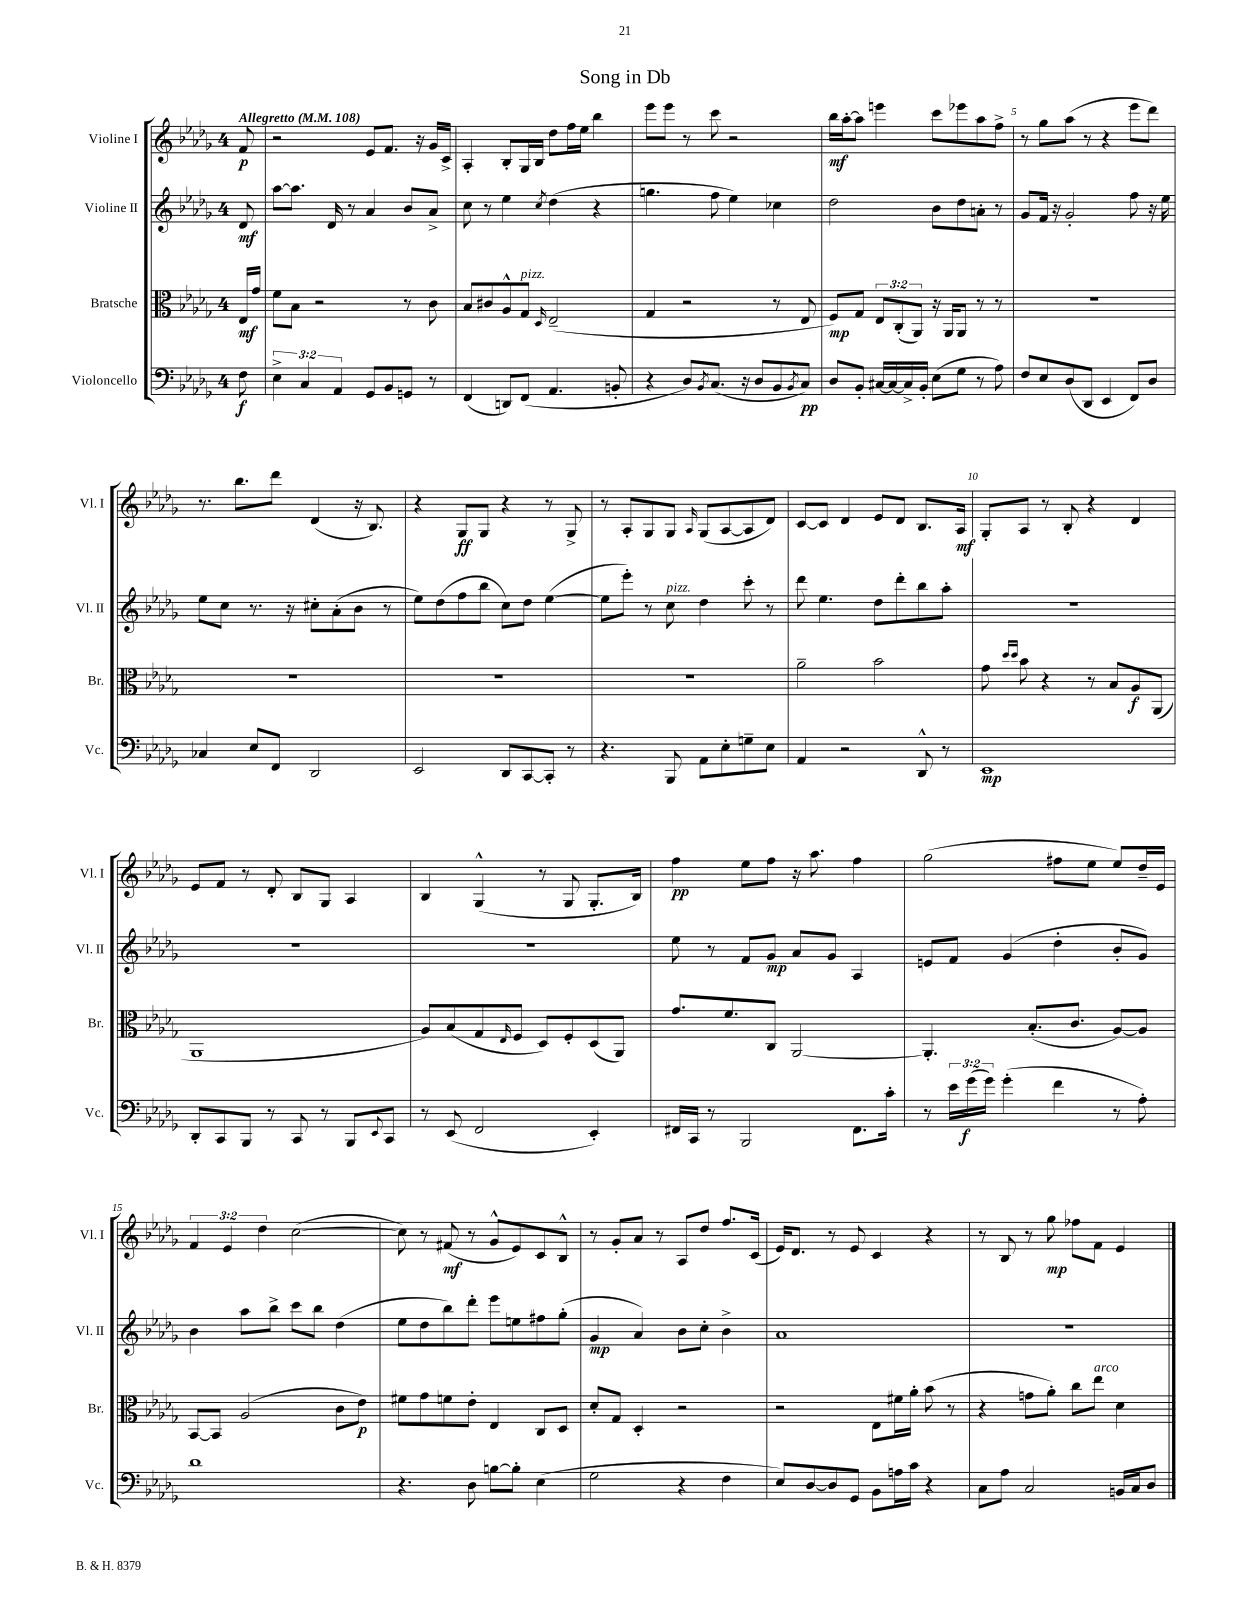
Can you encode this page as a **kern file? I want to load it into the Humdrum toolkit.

**kern	**dynam	**kern	**dynam	**kern	**dynam	**kern	**dynam
*part4	*part4	*part3	*part3	*part2	*part2	*part1	*part1
*staff4	*staff4	*staff3	*staff3	*staff2	*staff2	*staff1	*staff1
*I"Violoncello	*	*I"Bratsche	*	*I"Violine II	*	*I"Violine I	*
*I'Vc.	*	*I'Br.	*	*I'Vl. II	*	*I'Vl. I	*
*clefF4	*	*clefC3	*	*clefG2	*	*clefG2	*
*k[b-e-a-d-g-]	*	*k[b-e-a-d-g-]	*	*k[b-e-a-d-g-]	*	*k[b-e-a-d-g-]	*
*M4/4	*	*M4/4	*	*M4/4	*	*M4/4	*
*MM108	*	*MM108	*	*MM108	*	*MM108	*
=	=	=	=	=	=	=	=
!	!	!	!	!	!	!LO:TX:a:B:t=Allegretto	!
8F\	f	16E-/LL	mf	8d-/	mf	8f/	p
.	.	16g-/JJ	.	.	.	.	.
=1	=1	=1	=1	=1	=1	=1	=1
6E-^\	.	8f\L	.	[8aa-\L	.	2r	.
.	.	8B-\J	.	8.aa-\J]	.	.	.
6C/	.	.	.	.	.	.	.
.	.	2r	.	.	.	.	.
.	.	.	.	16d-/	.	.	.
6AA-/	.	.	.	.	.	.	.
.	.	.	.	8r	.	.	.
8GG-/L	.	.	.	4a-/	.	8e-/L	.
8BB-/	.	.	.	.	.	8.f/J	.
8GGn/J	.	8r	.	8b-/L	.	.	.
.	.	.	.	.	.	16r	.
8r	.	8c\	.	8a-^/J	.	16g-/LL	.
.	.	.	.	.	.	16c^/JJ	.
=2	=2	=2	=2	=2	=2	=2	=2
(4FF/	.	8B-/L	.	8cc\	.	4A-'/	.
.	.	8c#X/	.	8r	.	.	.
8DDn/L)	.	8A-^^/	.	4ee-\	.	8B-'/L	.
!	!	!LO:TX:a:i:t=pizz.	!	!	!	!	!
(8FF/J	.	8G-/J	.	.	.	16G-/L	.
.	.	.	.	.	.	16B-/JJ	.
.	.	16qqD-/	.	8qcc/	.	.	.
4.AA-/	.	(2E-~/	.	(4dd-\	.	8dd-\L	.
.	.	.	.	.	.	16ff\L	.
.	.	.	.	.	.	16ee-\JJ	.
.	.	.	.	4r	.	4bb-\	.
8BBn'/	.	.	.	.	.	.	.
=3	=3	=3	=3	=3	=3	=3	=3
4r	.	4G-/	.	4.ggn\	.	8eee-\L	.
.	.	.	.	.	.	8eee-\J	.
8D-/L)	.	2r	.	.	.	8r	.
8qBB-/	.	.	.	.	.	.	.
(8.C/J	.	.	.	8ff\	.	8ccc\	.
.	.	.	.	4ee-\)	.	2r	.
16r	.	.	.	.	.	.	.
8D-/L	.	.	.	.	.	.	.
8BB-/	.	8r	.	4cc-X\	.	.	.
8qBB-/	.	.	.	.	.	.	.
8C/J)	pp	8E-/	.	.	.	.	.
=4	=4	=4	=4	=4	=4	=4	=4
8D-/L	.	8F/L)	mp	2dd-\	.	16bb-\LL	mf
.	.	.	.	.	.	[16aa-'\J	.
8BB-'/J	.	8G-/J	.	.	.	8aa-\J]	.
[16C#X/LL	.	12E-/L	.	.	.	4eeen\	.
16C#/_	.	.	.	.	.	.	.
.	.	(12C'/	.	.	.	.	.
16C#^/]	.	.	.	.	.	.	.
.	.	12AA-/J)	.	.	.	.	.
16BB-'/JJ	.	.	.	.	.	.	.
(8E-\L	.	16r	.	8b-\L	.	8ccc\L	.
.	.	16AA-/KL	.	.	.	.	.
8G-\J	.	8AA-/J	.	8dd-\	.	8eee-X\	.
8r	.	8r	.	8an'\J	.	8aa-\	.
8A-\)	.	8r	.	8r	.	8ff^\J	.
=5	=5	=5	=5	=5	=5	=5	=5
8F/L	.	1r	.	8g-/L	.	8r	.
8E-/	.	.	.	16f/Jk	.	8gg-\L	.
.	.	.	.	16r	.	.	.
(8D-/	.	.	.	2g-'/	.	(8aa-\J	.
8DD-/J	.	.	.	.	.	8r	.
4EE-/	.	.	.	.	.	4r	.
8FF/L)	.	.	.	8ff\	.	8eee-\L	.
8D-/J	.	.	.	16r	.	8ddd-\J)	.
.	.	.	.	16ee-\	.	.	.
!!LO:LB:g=z
=6	=6	=6	=6	=6	=6	=6	=6
4C-X/	.	1r	.	8ee-\L	.	8.r	.
.	.	.	.	8cc\J	.	.	.
.	.	.	.	.	.	8.bb-\L	.
8E-/L	.	.	.	8.r	.	.	.
8FF/J	.	.	.	.	.	8ddd-\J	.
.	.	.	.	16r	.	.	.
2DD-/	.	.	.	8cc#X'\L	.	(4d-/	.
.	.	.	.	(8a-'\	.	.	.
.	.	.	.	8b-\J	.	16r	.
.	.	.	.	.	.	8.B-/)	.
.	.	.	.	8r	.	.	.
=7	=7	=7	=7	=7	=7	=7	=7
2EE-/	.	1r	.	8ee-\L)	.	4r	.
.	.	.	.	(8dd-\	.	.	.
.	.	.	.	8ff\	.	8G-/L	ff
.	.	.	.	8bb-\J	.	8G-/J	.
8DD-/L	.	.	.	8cc\L)	.	4r	.
[8CC/	.	.	.	8dd-\J	.	.	.
8CC'/J]	.	.	.	([4ee-\	.	8r	.
8r	.	.	.	.	.	8G-^/	.
=8	=8	=8	=8	=8	=8	=8	=8
4.r	.	1r	.	8ee-\L]	.	8r	.
.	.	.	.	8eee-'\J)	.	8A-'/L	.
.	.	.	.	8r	.	8G-/	.
!	!	!	!	!LO:TX:a:i:t=pizz.	!	!	!
8BBB-/	.	.	.	8cc\	.	8G-/J	.
.	.	.	.	.	.	16qqA-/	.
8AA-\L	.	.	.	4dd-\	.	(8G-/L	.
8E-'\	.	.	.	.	.	[8A-/	.
8Gn~\	.	.	.	8ccc'\	.	8A-/]	.
8E-\J	.	.	.	8r	.	8d-/J)	.
=9	=9	=9	=9	=9	=9	=9	=9
4AA-/	.	2a-~\	.	8ddd-\	.	[8c/L	.
.	.	.	.	4.ee-\	.	8c/J]	.
2r	.	.	.	.	.	4d-/	.
.	.	2b-\	.	8dd-\L	.	8e-/L	.
.	.	.	.	8ddd-'\	.	8d-/J	.
8DD-^^/	.	.	.	8bb-\	.	8.B-/L	.
8r	.	.	.	8aa-'\J	.	.	.
.	.	.	.	.	.	16A-/Jk	mf
=10	=10	=10	=10	=10	=10	=10	=10
1EE-	mp	8g-\	.	1r	.	8G-'/L	.
.	.	16qqdd-/LL	.	.	.	.	.
.	.	16qqdd-/JJ	.	.	.	.	.
.	.	8b-\	.	.	.	8A-/J	.
.	.	4r	.	.	.	8r	.
.	.	.	.	.	.	8B-'/	.
.	.	8r	.	.	.	4r	.
.	.	8B-/L	.	.	.	.	.
.	.	8A-/	f	.	.	4d-/	.
.	.	(8AA-/J	.	.	.	.	.
!!LO:LB:g=z
=11	=11	=11	=11	=11	=11	=11	=11
8DD-'/L	.	1AA-	.	1r	.	8e-/L	.
8CC/	.	.	.	.	.	8f/J	.
8BBB-/J	.	.	.	.	.	8r	.
8r	.	.	.	.	.	8d-'/	.
8CC/	.	.	.	.	.	8B-/L	.
8r	.	.	.	.	.	8G-/J	.
8BBB-/L	.	.	.	.	.	4A-/	.
8qqEE-/	.	.	.	.	.	.	.
8CC/J	.	.	.	.	.	.	.
=12	=12	=12	=12	=12	=12	=12	=12
8r	.	8A-/L)	.	1r	.	4B-/	.
(8EE-/	.	(8B-/	.	.	.	.	.
2FF/	.	8G-/	.	.	.	(4G-^^/	.
.	.	16qqE-/	.	.	.	.	.
.	.	8F/J	.	.	.	.	.
.	.	8D-/L)	.	.	.	8r	.
.	.	8F'/	.	.	.	8G-/	.
4EE-'/)	.	(8D-/	.	.	.	8.G-'/L	.
.	.	8AA-/J)	.	.	.	.	.
.	.	.	.	.	.	16B-/Jk)	.
=13	=13	=13	=13	=13	=13	=13	=13
16FF#X/LL	.	8.g-/L	.	8ee-\	.	4ff\	pp
16CC/JJ	.	.	.	.	.	.	.
8r	.	.	.	8r	.	.	.
.	.	8.f/	.	.	.	.	.
2BBB-/	.	.	.	8f/L	.	8ee-\L	.
.	.	8C/J	.	8g-/J	mp	8ff\J	.
.	.	[2AA-/	.	8a-/L	.	16r	.
.	.	.	.	.	.	8.aa-\	.
.	.	.	.	8g-/J	.	.	.
8.FF#\L	.	.	.	4A-/	.	4ff\	.
16c'\Jk	.	.	.	.	.	.	.
=14	=14	=14	=14	=14	=14	=14	=14
8r	.	4.AA-'/]	.	8en/L	.	(2gg-\	.
24e-\LL	.	.	.	8f/J	.	.	.
(24g-\	f	.	.	.	.	.	.
24g-\JJ)	.	.	.	.	.	.	.
(4g-'\	.	.	.	(4g-/	.	.	.
.	.	(8.B-'/L	.	.	.	.	.
4f\	.	.	.	4dd-'\	.	8ff#X\L	.
.	.	8.c/J	.	.	.	.	.
.	.	.	.	.	.	8ee-\J	.
8r	.	[8A-/L)	.	8b-'/L	.	8ee-/L)	.
8A-'\)	.	8A-/J]	.	8g-/J)	.	16dd-~/L	.
.	.	.	.	.	.	16e-/JJ	.
!!LO:LB:g=z
=15	=15	=15	=15	=15	=15	=15	=15
1d-	.	[8BB-/L	.	4b-\	.	6f/	.
.	.	8BB-/J]	.	.	.	.	.
.	.	.	.	.	.	6e-/	.
.	.	(2A-/	.	8aa-\L	.	.	.
.	.	.	.	.	.	6dd-\	.
.	.	.	.	8bb-^\J	.	.	.
.	.	.	.	8ccc\L	.	([2cc\	.
.	.	.	.	8bb-\J	.	.	.
.	.	8c\L	.	(4dd-\	.	.	.
.	.	8e-\J)	p	.	.	.	.
=16	=16	=16	=16	=16	=16	=16	=16
4.r	.	8f#X\L	.	8ee-\L	.	8cc\])	.
.	.	8g-\	.	8dd-\	.	8r	.
.	.	8fn\	.	8bb-\)	.	(8f#X/	mf
8D-\	.	8e-'\J	.	8ddd-'\J	.	8r	.
[8Bn\L	.	4E-/	.	8eee-\L	.	8g-^^/L	.
8B'\J]	.	.	.	8een\	.	8e-/)	.
(4E-\	.	8C/L	.	8ff#X\	.	8c/	.
.	.	8D-/J	.	(8gg-'\J	.	8B-^^/J	.
=17	=17	=17	=17	=17	=17	=17	=17
2G-\	.	8d-'/L	.	4g-/	mp	8r	.
.	.	8G-/J	.	.	.	8g-'/L	.
.	.	4D-'/	.	4a-/)	.	8a-/J	.
.	.	.	.	.	.	8r	.
4r	.	2r	.	8b-\L	.	8A-/L	.
.	.	.	.	8cc'\J	.	8dd-/J	.
4F\	.	.	.	4b-^\	.	8.ff/L	.
.	.	.	.	.	.	(16c/Jk	.
=18	=18	=18	=18	=18	=18	=18	=18
8E-/L)	.	2r	.	1a-	.	16e-/KL)	.
.	.	.	.	.	.	8.d-/J	.
[8D-/	.	.	.	.	.	.	.
8D-/]	.	.	.	.	.	8r	.
8GG-/J	.	.	.	.	.	8e-/	.
8BB-\L	.	8E-\L	.	.	.	4c/	.
16An\L	.	16f#X\L	.	.	.	.	.
16c\JJ	.	16a-'\JJ	.	.	.	.	.
4r	.	(8b-\	.	.	.	4r	.
.	.	8r	.	.	.	.	.
=19	=19	=19	=19	=19	=19	=19	=19
8C\L	.	4r	.	1r	.	8r	.
8A-\J	.	.	.	.	.	8B-/	.
2C/	.	8gn\L	.	.	.	8r	.
.	.	8a-'\J)	.	.	.	8gg-\	mp
.	.	8cc\L	.	.	.	8ff-X\L	.
!	!	!LO:TX:a:i:t=arco	!	!	!	!	!
.	.	8ee-\J	.	.	.	8f\J	.
16BBn/LL	.	4d-\	.	.	.	4e-/	.
16C/J	.	.	.	.	.	.	.
8D-/J	.	.	.	.	.	.	.
==	==	==	==	==	==	==	==
*-	*-	*-	*-	*-	*-	*-	*-
